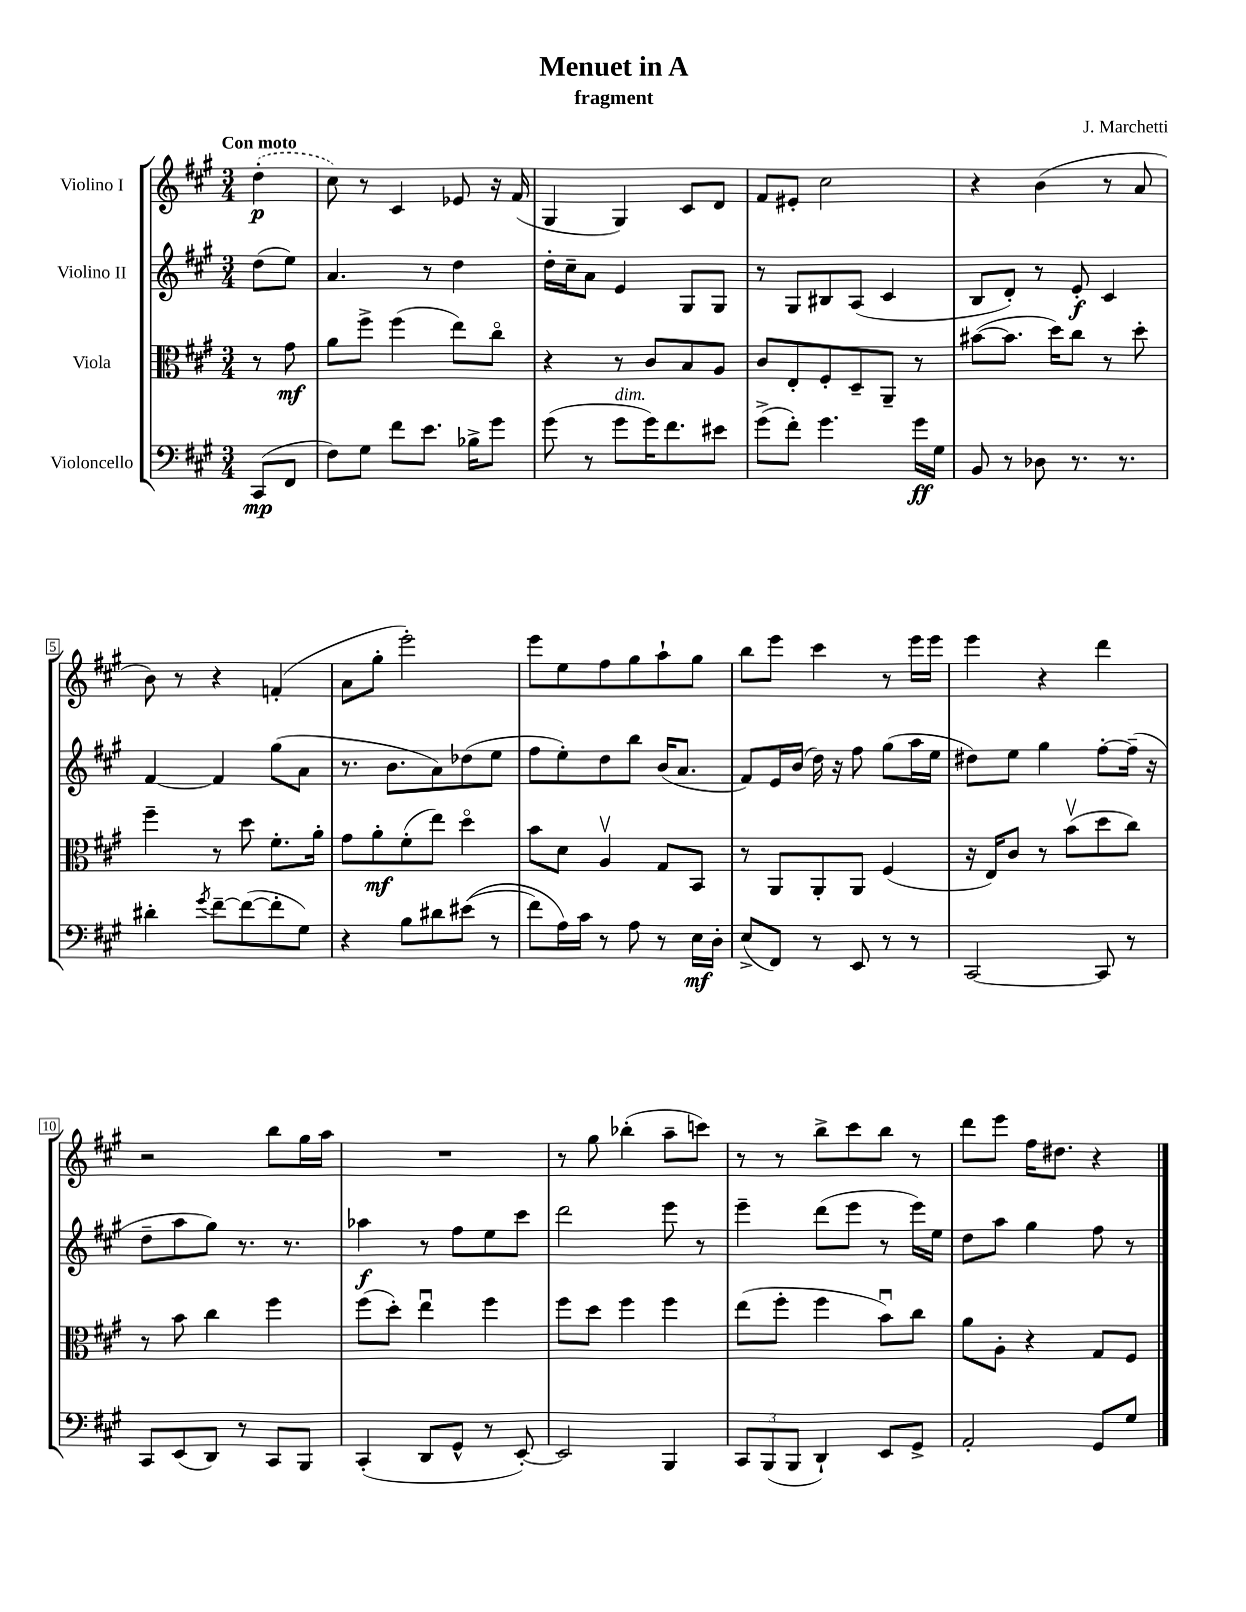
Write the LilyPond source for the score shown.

\header { title = "Menuet in A" composer = "J. Marchetti" subtitle = "fragment" }
<<
\new StaffGroup <<
\new Staff = "s0" \with { instrumentName = "Violino I" } {
    \clef treble \key a \major \numericTimeSignature \time 3/4 \partial 4 \tempo "Con moto"
    \once \slurDashed d''4-.\p( |
    cis''8) r8 cis'4 ees'8 r16 fis'16( |
    gis4 gis4) cis'8 d'8 |
    fis'8 eis'8-. cis''2 |
    r4 b'4( r8 a'8 |
    b'8) r8 r4 f'4-.( |
    a'8 gis''8-. e'''2-.) |
    e'''8 e''8 fis''8 gis''8 a''8-! gis''8 |
    b''8 e'''8 cis'''4 r8 e'''16 e'''16 |
    e'''4 r4 d'''4 |
    r2 b''8 gis''16 a''16 |
    R2. |
    r8 gis''8 bes''4-.( a''8-- c'''8) |
    r8 r8 b''8-> cis'''8 b''8 r8 |
    d'''8 e'''8 fis''16 dis''8. r4 \bar "|." |
}
\new Staff = "s1" \with { instrumentName = "Violino II" } {
    \clef treble \key a \major \numericTimeSignature \time 3/4 \partial 4
    d''8( e''8) |
    a'4. r8 d''4 |
    d''16-. cis''16-- a'8 e'4 gis8 gis8 |
    r8 gis8 bis8 a8( cis'4 |
    b8 d'8-.) r8 e'8-.\f cis'4 |
    fis'4~ fis'4 gis''8( a'8 |
    r8. b'8. a'8) des''8( e''8 |
    fis''8 e''8-.) d''8 b''8 b'16( a'8. |
    fis'8) e'16 b'16( d''16) r16 fis''8 gis''8( a''16 e''16 |
    dis''8) e''8 gis''4 fis''8~-. fis''16--( r16 |
    d''8-- a''8 gis''8) r8. r8. |
    aes''4\f r8 fis''8 e''8 cis'''8 |
    d'''2 e'''8 r8 |
    e'''4-- d'''8( e'''8 r8 e'''16) e''16 |
    d''8 a''8 gis''4 fis''8 r8 \bar "|." |
}
\new Staff = "s2" \with { instrumentName = "Viola" } {
    \clef alto \key a \major \numericTimeSignature \time 3/4 \partial 4
    r8 gis'8\mf |
    a'8 fis''8-> fis''4( e''8) cis''8\flageolet |
    r4 r8 cis'8 b8 a8 |
    cis'8 e8-. fis8-. d8-- a,8-- r8 |
    bis'8~( bis'8. d''16) cis''8 r8 d''8-. |
    fis''4-- r8 d''8 fis'8.-. a'16-. |
    gis'8 a'8-.\mf fis'8-.( e''8) d''4\flageolet |
    b'8 d'8 a4\upbow gis8 b,8 |
    r8 a,8 a,8-. a,8 fis4( |
    r16 e16) cis'8 r8 b'8\upbow( d''8 cis''8) |
    r8 b'8 cis''4 fis''4 |
    fis''8( d''8-.) e''4\downbow fis''4 |
    fis''8 d''8 fis''4 fis''4 |
    e''8( fis''8-. fis''4 b'8\downbow) cis''8 |
    a'8 a8-. r4 gis8 fis8 \bar "|." |
}
\new Staff = "s3" \with { instrumentName = "Violoncello" } {
    \clef bass \key a \major \numericTimeSignature \time 3/4 \partial 4
    cis,8\mp( fis,8 |
    fis8) gis8 fis'8 e'8. bes16-> gis'8 |
    gis'8( r8 gis'8^\markup { \italic "dim." } gis'16) fis'8. eis'8 |
    gis'8->( fis'8-.) gis'4. gis'16\ff gis16 |
    b,8 r8 des8 r8. r8. |
    dis'4-. \acciaccatura { gis'8 } fis'8~-- fis'8~( fis'8-. gis8) |
    r4 b8 dis'8 eis'8(\( r8 |
    fis'8) a16\) cis'16 r8 a8 r8 e16\mf d16-. |
    e8->( fis,8) r8 e,8 r8 r8 |
    cis,2~ cis,8 r8 |
    cis,8 e,8( d,8) r8 cis,8 b,,8 |
    cis,4-.( d,8 gis,8-^ r8 e,8~-.) |
    e,2 b,,4 |
    \tuplet 3/2 { cis,8 b,,8( b,,8 } d,4-!) e,8 gis,8-> |
    a,2-. gis,8 gis8 \bar "|." |
}
>>
>>
\layout { \context { \Score \override BarNumber.stencil = #(make-stencil-boxer 0.1 0.3 ly:text-interface::print) } }
